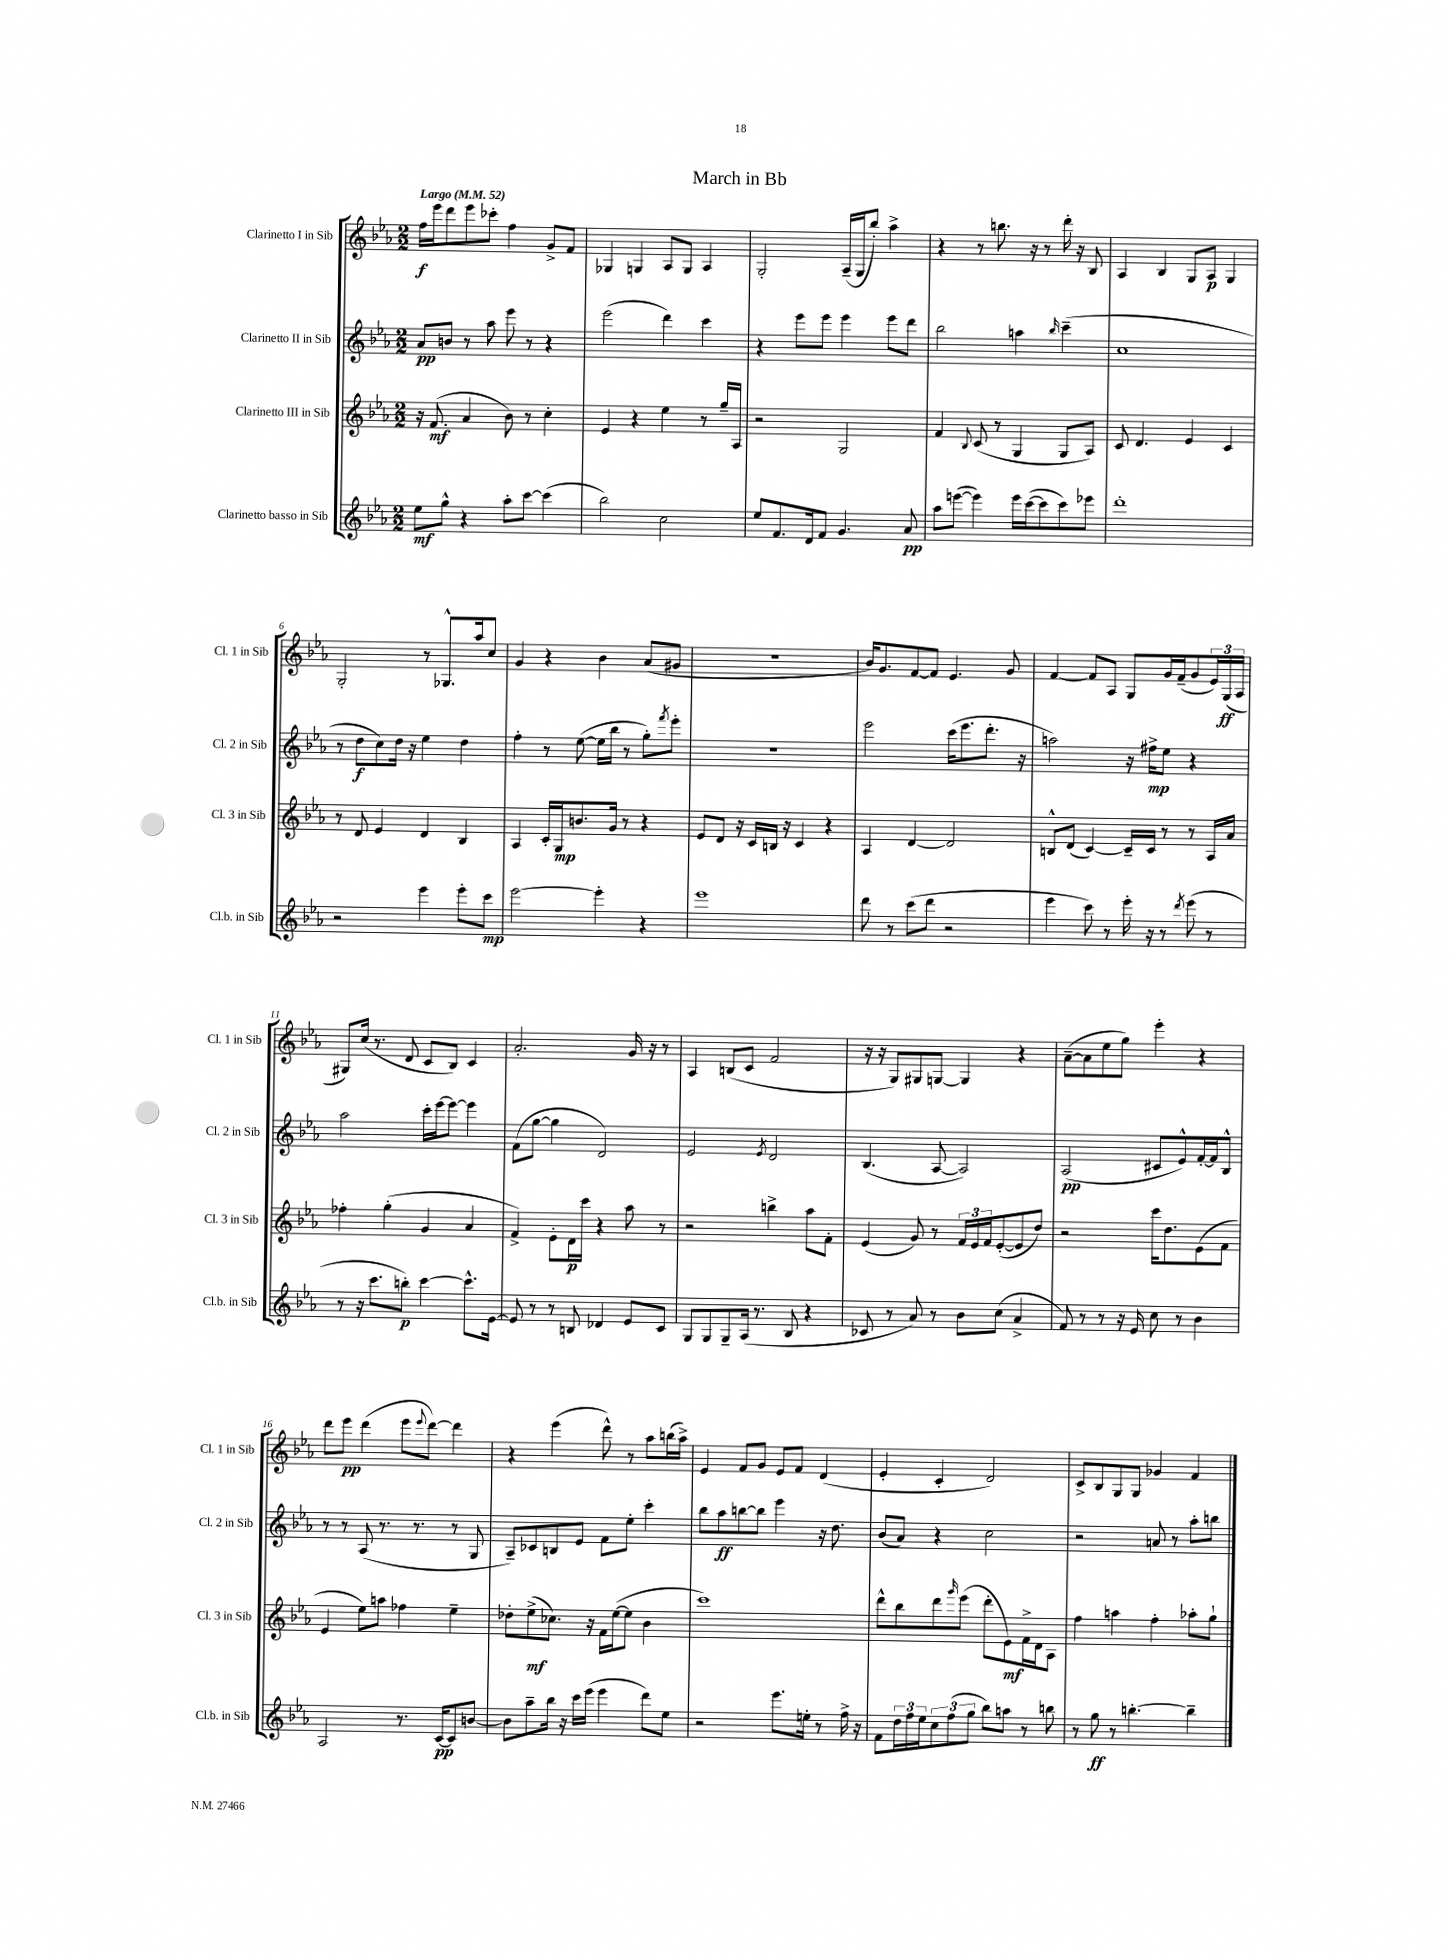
\header { title = "March in Bb" }
<<
\new StaffGroup <<
\new Staff = "s0" \with { instrumentName = "Clarinetto I in Sib" shortInstrumentName = "Cl. 1 in Sib" } {
    \clef treble \key ees \major \numericTimeSignature \time 2/2 \tempo "Largo" 4 = 52
    f''16\f ees'''16 d'''8 ees'''8 ces'''8-. f''4 g'8-> f'8 |
    ges4 g4 aes8 g8 aes4 |
    g2-. aes16--( g16 bes''8-.) aes''4-> |
    r4 r8 b''8. r16 r8 d'''16-. r16 bes8 |
    aes4 bes4 g8 aes8\p g4 |
    g2-. r8 ges8.-^ aes''16 c''8 |
    g'4 r4 bes'4 aes'8( gis'8 |
    R1 |
    bes'16) g'8. f'8~ f'8 ees'4. g'8 |
    f'4~ f'8 aes8 g8 g'16 f'16--( g'8 \tuplet 3/2 { ees'16) g16\ff( aes16 } |
    gis8) c''16( r8. d'8 c'8 bes8) c'4 |
    aes'2.-. g'16 r16 r8 |
    aes4 b8( c'8 f'2 |
    r16 r16 g8) gis8 g8~ g4 r4 |
    aes'8~--( aes'8 ees''8 g''8) ees'''4-. r4 |
    d'''8 ees'''8\pp d'''4( ees'''8 \appoggiatura { ees'''8 } d'''8~) d'''4 |
    r4 ees'''4( d'''8-^) r8 aes''8 b''16( aes''16->) |
    ees'4 f'8 g'8 ees'8 f'8 d'4( |
    ees'4-. c'4-. d'2) |
    c'8-> bes8 g8 g8 ges'4 f'4 \bar "|." |
}
\new Staff = "s1" \with { instrumentName = "Clarinetto II in Sib" shortInstrumentName = "Cl. 2 in Sib" } {
    \clef treble \key ees \major \numericTimeSignature \time 2/2
    aes'8\pp b'8 r8 aes''8 ees'''8 r8 r4 |
    ees'''2( d'''4) c'''4 |
    r4 ees'''8 ees'''8 ees'''4 ees'''8 d'''8 |
    bes''2 a''4 \grace { bes''16 } c'''4--( |
    c''1 |
    r8 d''8\f c''8) d''16 r16 ees''4 d''4 |
    f''4-. r8 ees''8~( ees''16 bes''16 r8 g''8-.) \acciaccatura { f'''8 } ees'''8-. |
    R1 |
    ees'''2 c'''16( ees'''8. d'''8.-. r16 |
    a''2) r16 fis''16->\mp ees''8 r4 |
    aes''2 c'''16-. ees'''16~ ees'''8~ ees'''4 |
    f'8( g''8~ g''4 d'2) |
    ees'2 \acciaccatura { ees'8 } d'2 |
    bes4.( aes8~ aes2) |
    aes2\pp( cis'8 ees'8-^) f'16~-. f'16 bes8-^ |
    r8 r8 aes8( r8. r8. r8 g8 |
    aes8--) ces'8 b8 ees'8 f'8 ees''8-. c'''4-. |
    bes''8 aes''8\ff b''8~ b''8 ees'''4 r16 d''8. |
    bes'8( aes'8) r4 c''2 |
    r2 a'8 r8 aes''8-. b''8 \bar "|." |
}
\new Staff = "s2" \with { instrumentName = "Clarinetto III in Sib" shortInstrumentName = "Cl. 3 in Sib" } {
    \clef treble \key ees \major \numericTimeSignature \time 2/2
    r16 f'8.\mf( aes'4 bes'8) r8 c''4-. |
    ees'4 r4 ees''4 r8 g''16-- aes16 |
    r2 g2 |
    f'4 \appoggiatura { bes8 } c'8( r8 g4 g8 aes8) |
    c'8 d'4. ees'4 c'4 |
    r8 d'8 ees'4 d'4 bes4 |
    aes4 c'16-. g16\mp b'8. g'16 r8 r4 |
    ees'8 d'8 r16 c'16 b16 r16 c'4 r4 |
    aes4 d'4~ d'2 |
    b8-^ d'8( c'4~) c'16-- c'16 r8 r8 aes16 aes'16 |
    fes''4-. g''4-.( g'4 aes'4 |
    f'4->) ees'8-. d'16\p c'''16 r4 aes''8 r8 |
    r2 b''4-> aes''8 f'8-. |
    ees'4( g'8) r8 \tuplet 3/2 { f'16 ees'16 f'16 } ees'8~-.( ees'8 d''8) |
    r2 c'''16 d''8. ees'8( f'8 |
    ees'4 ees''8) a''8 fes''4 ees''4-- |
    des''8-. ees''8->\mf( ces''8.) r16 f'16 ees''16~( ees''8 bes'4 |
    c'''1) |
    d'''8-^ bes''8 d'''8 \grace { g'''16 } ees'''8( d'''8-. ees'8\mf) f'16-> d'16 aes8 |
    f''4 a''4 f''4-. aes''8-. g''8-! \bar "|." |
}
\new Staff = "s3" \with { instrumentName = "Clarinetto basso in Sib" shortInstrumentName = "Cl.b. in Sib" } {
    \clef treble \key ees \major \numericTimeSignature \time 2/2
    ees''8\mf g''8-^ r4 aes''8-. c'''8~ c'''4( |
    bes''2) c''2 |
    ees''8 f'8. d'16 f'8 g'4. aes'8\pp |
    aes''8 e'''8~( e'''4) e'''16 c'''16~( c'''8 c'''8) ees'''8 |
    d'''1-. |
    r2 ees'''4 ees'''8-. c'''8\mp |
    ees'''2~ ees'''4-. r4 |
    ees'''1 |
    d'''8 r8 c'''8( d'''8 r2 |
    ees'''4 c'''8) r8 ees'''16-. r16 r8 \acciaccatura { d'''8 } ees'''8( r8 |
    r8 r16 c'''8. b''8-.\p) c'''4~ c'''8.-^ ees'16~ |
    ees'8 r8 r8 b8 des'4 ees'8 c'8 |
    g8 g8 g8-- aes16( r8. bes8 r4 |
    ces'8 r8 aes'8) r8 bes'8 c''8( aes'4-> |
    f'8) r8 r8 r16 ees'16 c''8 r8 bes'4 |
    aes2 r8. c'16~\pp c'8 b'8~ |
    b'8 aes''8-- bes''16 r16 c'''16 ees'''16( ees'''4 d'''8) ees''8 |
    r2 ees'''8. e''16-. r8 f''16-> r16 |
    f'8 \tuplet 3/2 { d''16 f''16 ees''16 } \tuplet 3/2 { c''8 f''8( g''8 } bes''8) a''8 r8 b''8 |
    r8 g''8\ff r8 b''4.~-. b''4-- \bar "|." |
}
>>
>>
